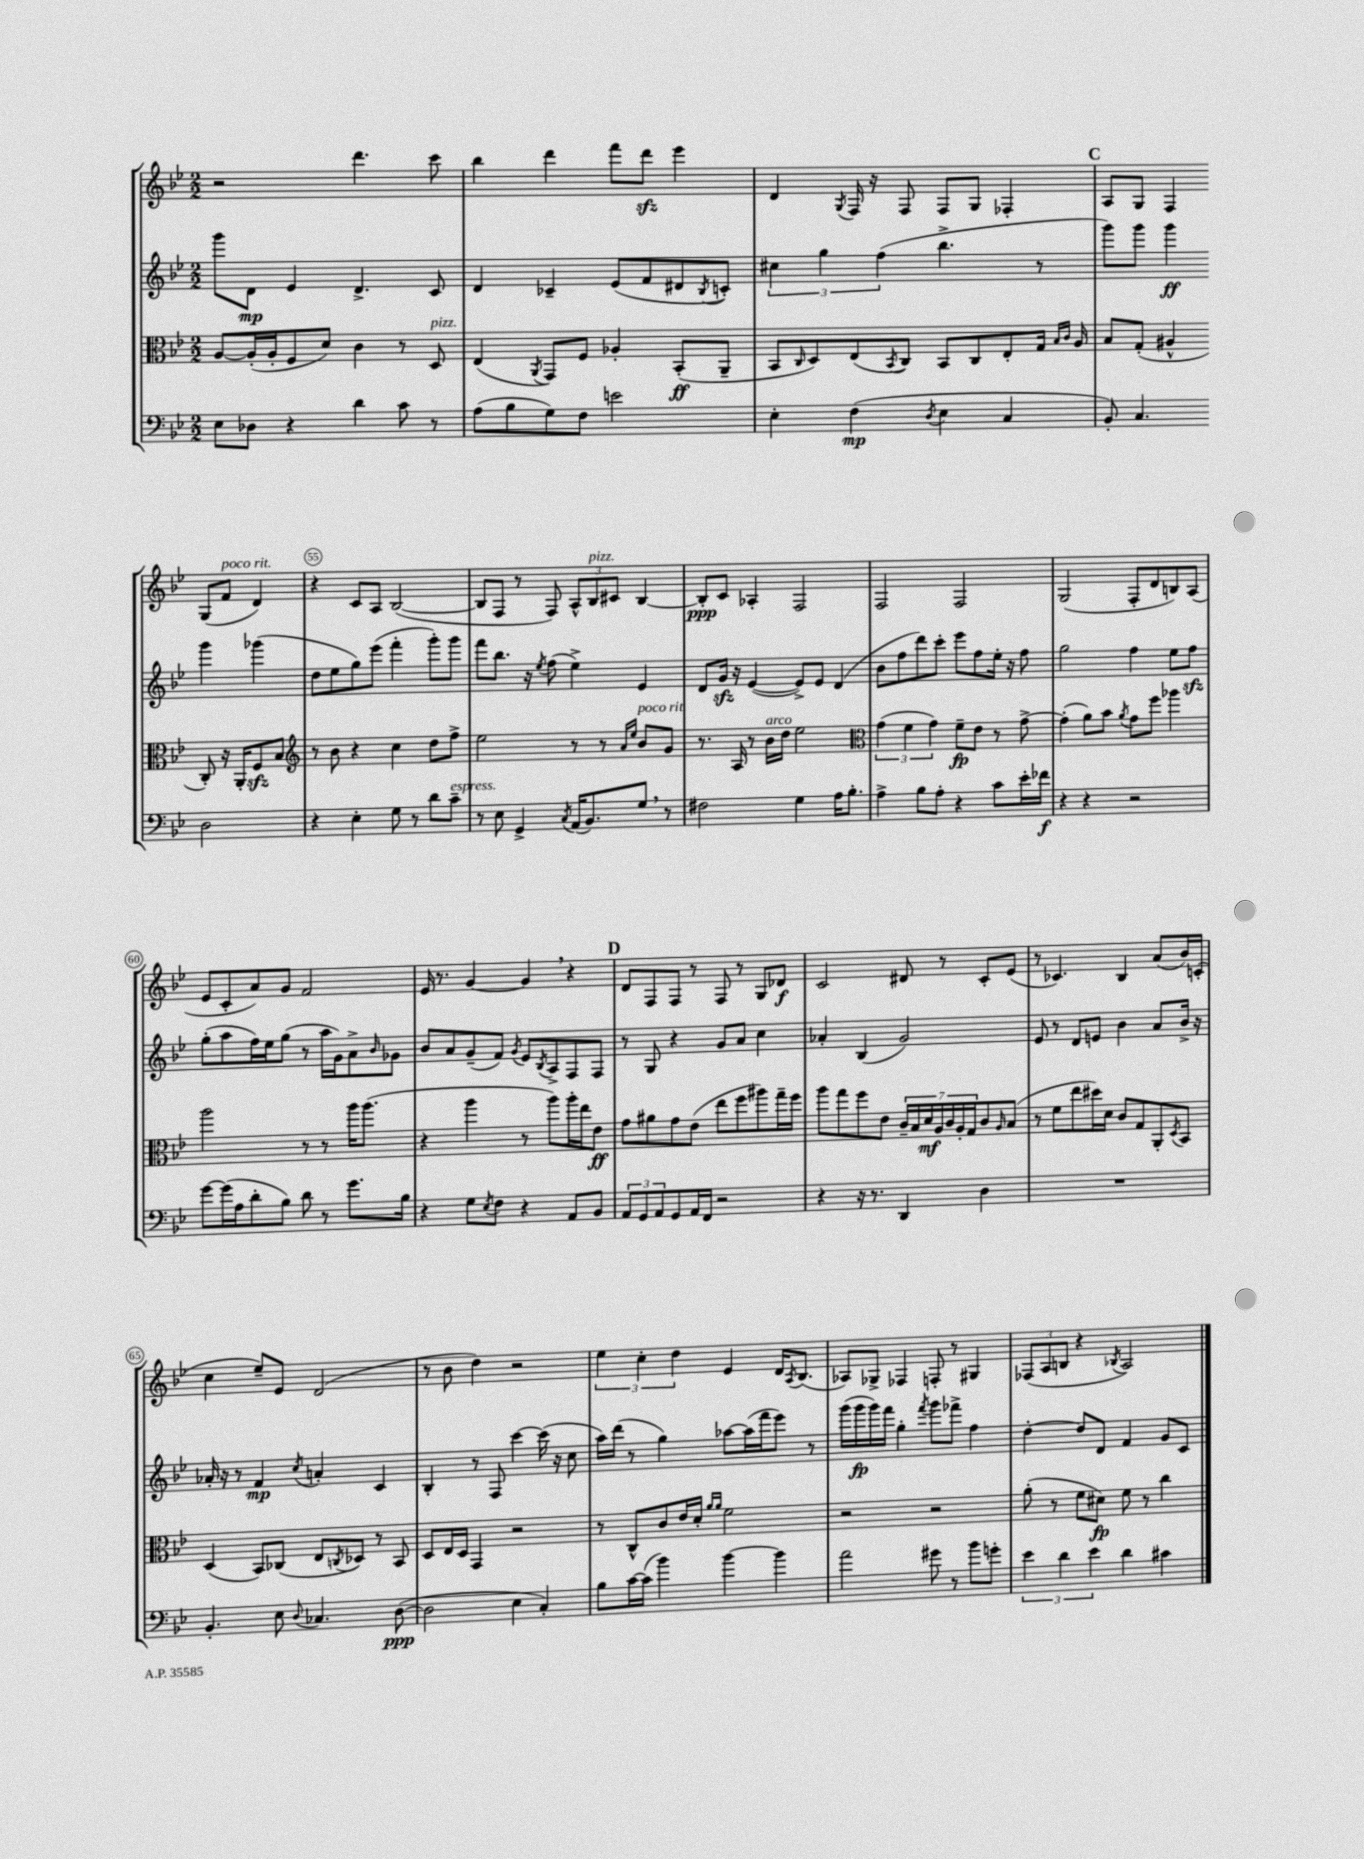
<<
\new StaffGroup <<
\new Staff = "s0" {
    \clef treble \key bes \major \numericTimeSignature \time 2/2
    r2 d'''4. c'''8 |
    bes''4 d'''4 f'''8 d'''8\sfz ees'''4 |
    d'4 \acciaccatura { g8 } f16 r16 f8 f8 g8 fes4-. |
    \mark \markup { \bold "C" } a8 g8 f4 g8( f'8^\markup { \italic "poco rit." } d'4) |
    r4 c'8 a8 bes2~( |
    bes8 f8 r8 f8) \tuplet 3/2 { a8-^ bes8^\markup { \italic "pizz." } cis'8 } bes4~ |
    bes8-.\ppp c'8 aes4-. f2 |
    f2 f2 |
    g2( f8-. d'8 b8) a8( |
    ees'8 c'8-. a'8) g'8 f'2 |
    ees'16 r8. g'4~ g'4 \breathe r4 |
    \mark \markup { \bold "D" } d'8 f8 f8 r8 f8 r8 g8 des'8\f |
    c'2 dis'8 r8 c'8-. ees'8( |
    r8 ces'4.) bes4 a'8( bes'16) c'16-.( |
    c''4 ees''8--) ees'8 d'2( |
    r8 bes'8 d''4) r2 |
    \tuplet 3/2 { ees''4 c''4-. d''4 } ees'4 d'16 \acciaccatura { a8 } bes8.( |
    aes8) ges8-> fes4 f8-. r8 gis4 |
    \tuplet 3/2 { fes8( a8 b8 } r4 \acciaccatura { bes8 } a2) \bar "|." |
}
\new Staff = "s1" {
    \clef treble \key bes \major \numericTimeSignature \time 2/2
    g'''8 d'8\mp ees'4 d'4.-> c'8 |
    d'4 ces'4-- ees'8( f'8 dis'8 \acciaccatura { bes8 } c'8-.) |
    \tuplet 3/2 { cis''4 g''4 f''4( } bes''4.-> r8 |
    \mark \markup { \bold "C" } g'''8) g'''8 g'''4\ff g'''4 ges'''4( |
    d''8 ees''8 g''8) ees'''8( f'''4-. g'''8-.) g'''8 |
    f'''8 bes''8. r16 \acciaccatura { ees''8 } f''8( ees''4->) ees'4 |
    d'8 g'16\sfz r16 ees'4~( ees'8->) ees'8 d'4( |
    bes'8 f''8 d'''8) c'''8-. ees'''8 f''8 ees''16-. r16 f''8 |
    g''2 f''4 ees''8 f''8\sfz |
    g''8-.( a''8 f''16) ees''16 g''8( r8 a''16 g'16) a'8-> \grace { bes'16 } ges'8 |
    bes'8 a'8 g'8--( f'8) \acciaccatura { g'8 } ees'8 \acciaccatura { bes8 } a8-> f8 f8 |
    \mark \markup { \bold "D" } r8 g8 r4 g'8 a'8 c''4 |
    aes'4-. bes4( g'2) |
    ees'8 r8 d'8 e'8 bes'4 a'8 bes'16-> r16 |
    aes'16-. r16 r8 f'4\mp \acciaccatura { c''8 } a'4-. c'4 |
    bes4-. r8 f8 c'''4~ c'''16( r16 c''8 |
    a''16) d'''16( r8 g''4) aes''8~ aes''16( f'''16 ees'''8) r8 |
    g'''16( g'''16\fp g'''16) f'''16 g''4-. \acciaccatura { f'''8 } g'''8 fes'''8-> f''4 |
    d''4~-. d''8 d'8 f'4 g'8 c'8 \bar "|." |
}
\new Staff = "s2" {
    \clef alto \key bes \major \numericTimeSignature \time 2/2
    a8~ a16-.( a16-. f8 d'8) c'4 r8 d8^\markup { \italic "pizz." } |
    ees4( \acciaccatura { a,8 } g,8) f8 aes4-. bes,8-.\ff( a,8-- |
    bes,8 \grace { c16 } d8) ees8( \acciaccatura { bes,8 } c8) bes,8 c8 ees8-. g16 \grace { bes16 c'16 } a16 |
    \mark \markup { \bold "C" } bes8 g8-.( ais4-^ c8-.) r16 a,16-. f8\sfz bes8 |
    \clef treble r8 bes'8 r4 c''4 d''8 f''8-> |
    ees''2 r8 r8 \grace { a'16 ees''16 } bes'8^\markup { \italic "poco rit." } g'8 |
    r8. a16 r8 bes'16^\markup { \italic "arco" } d''16 ees''2 |
    \clef alto \tuplet 3/2 { g'4( f'4 g'4) } f'8--\fp ees'8 r8 g'8~-> |
    g'4-.( a'8) bes'8 \acciaccatura { a'8 } g'8 f''8 aes''4 |
    a''2 r8 r8 a''16 a''8.( |
    r4 a''4 r8 a''8) a''16-. ees''16 ees'8\ff |
    \mark \markup { \bold "D" } g'8 ais'8 g'8 ees'8( ees''8 f''8 ais''8) g''16-- f''16 |
    a''8 g''8 f''8 ees'8 \tuplet 7/4 { c'16-- bes16 d'16\mf a16 c'16 a16-. g16 } c'8 \grace { a16 } bes8( |
    r8 f'8 ees''8 dis''16) d'16 c'8 g8 a,8-. \acciaccatura { d8 } bes,8 |
    d4( bes,8) ces8( ees8 \acciaccatura { c8 } des8) r8 bes,8 |
    d8 ees16 d16 g,4 r2 |
    r8 c8-^ c'8 ees'16 d'16-. \grace { a'16 a'16 } f'2 |
    r2 r2 |
    a'8-.( r8 f'8 dis'8\fp) f'8 r8 c''4 \bar "|." |
}
\new Staff = "s3" {
    \clef bass \key bes \major \numericTimeSignature \time 2/2
    ees8 des8 r4 d'4 c'8 r8 |
    a8( bes8 g8) f8 e'2 |
    ees4-. f4\mp( \acciaccatura { d8 } ees4 c4 |
    \mark \markup { \bold "C" } bes,8-.) c4. d2 |
    r4 ees4-. g8 r8 d'8 c'8--^\markup { \italic "espress." } |
    r8 ees8 g,4-> \acciaccatura { c8 } a,16( bes,8.) g8 \breathe r8 |
    fis2 g4 a16 bes8.-. |
    a4-> bes8 a8-. r4 c'8 ees'16-. fes'16\f |
    r4 r4 r2 |
    g'8~ g'16( a16 d'8-. bes8) d'8 r8 g'8. bes16 |
    r4 g8 \acciaccatura { ees8 } f8 r4 a,8 bes,8 |
    \mark \markup { \bold "D" } \tuplet 3/2 { a,8 g,8 a,8 } g,8 a,16 f,16 r2 |
    r4 r16 r8. d,4 d4 |
    R1 |
    bes,4.-. ees8 \appoggiatura { d8 } ces4. d8~\ppp( |
    d2 ees4 c4-.) |
    bes8 c'16~ c'16( bes'4) bes'4~ bes'4 |
    a'2 gis'8 r8 bes'8 g'8-. |
    \tuplet 3/2 { ees'4 d'4 ees'4 } d'4 cis'4 \bar "|." |
}
>>
>>
\layout { \context { \Score currentBarNumber = #51 \override BarNumber.break-visibility = ##(#f #t #t) barNumberVisibility = #(every-nth-bar-number-visible 5) \override BarNumber.stencil = #(make-stencil-circler 0.1 0.3 ly:text-interface::print) } }
